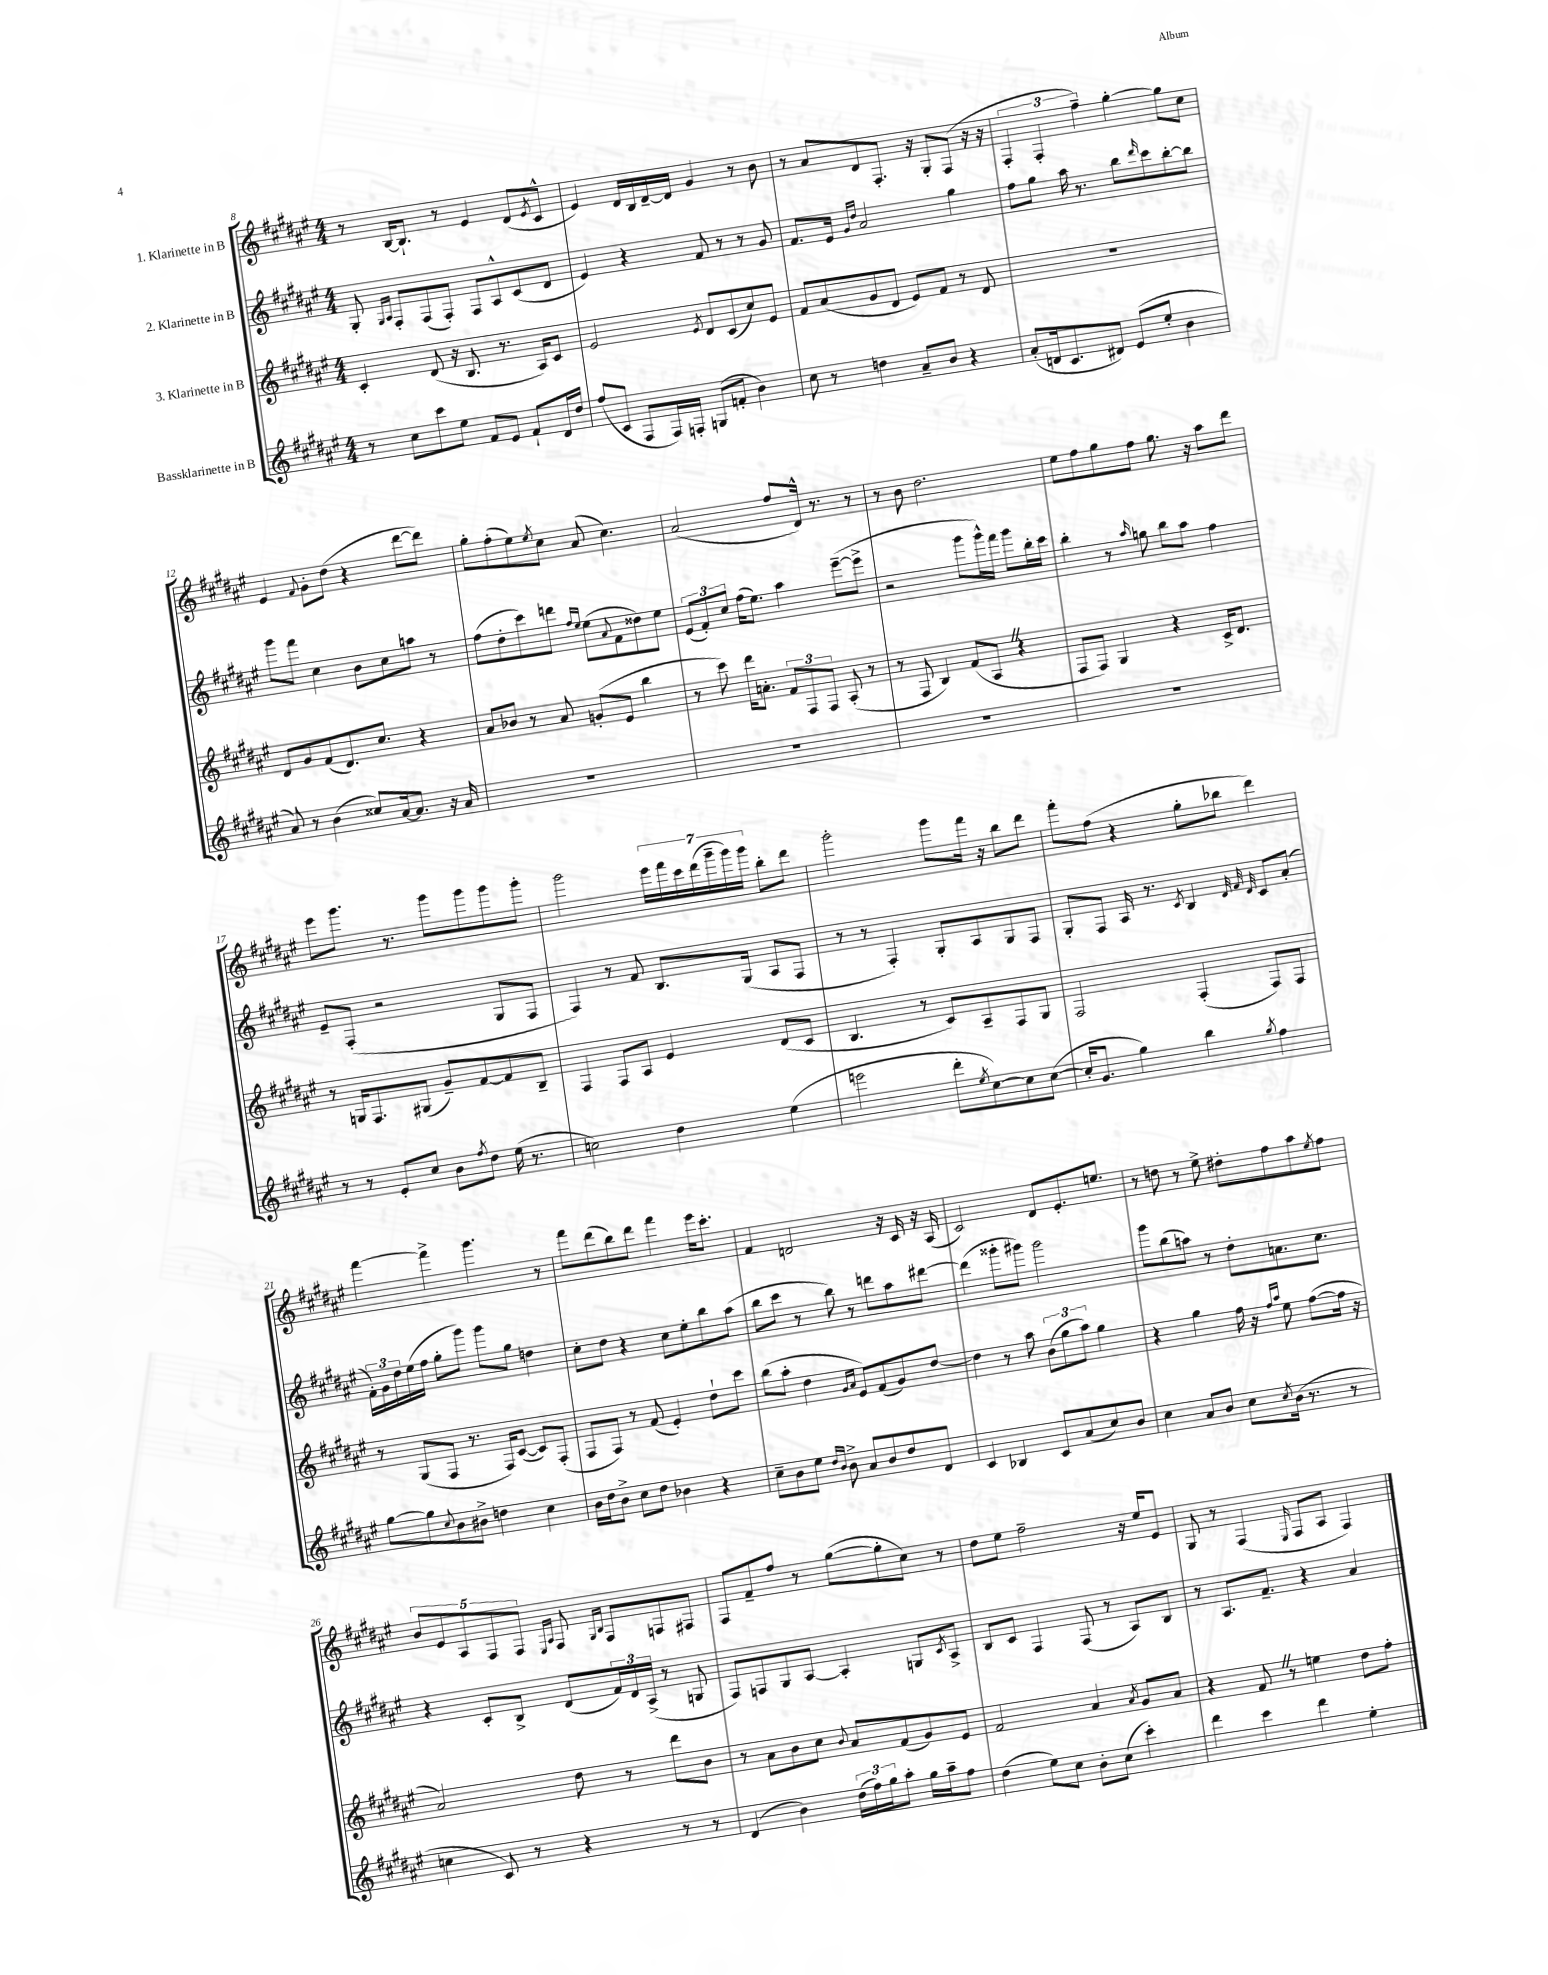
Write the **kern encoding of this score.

**kern	**kern	**kern	**kern
*staff4	*staff3	*staff2	*staff1
*clefG2	*clefG2	*clefG2	*clefG2
*k[f#c#g#d#a#e#]	*k[f#c#g#d#a#e#]	*k[f#c#g#d#a#e#]	*k[f#c#g#d#a#e#]
*M4/4	*M4/4	*M4/4	*M4/4
8r	4c#'	8G#'	8r
.	.	16qqG#	.
.	.	16qqA#	.
8cc#	.	8F#'	[16B
.	.	.	8.B`]
8ccc#	(8d#	(8F#	.
8ee#	16r	8F#')	8r
.	8.B	.	.
8f#	.	8F#	4e#
8e#	8.r	8A#^^	.
8f#`	.	(8c#	(8d#
.	16A#)	.	.
.	.	.	8qe#
16d#	8c#	8d#	8c#^^
16dd#	.	.	.
=	=	=	=
(8ff#	2e#	4e#)	4e#)
8c#	.	.	.
8F#	.	4r	16d#
.	.	.	16B
16F#)	.	.	[16d#~
16F'	.	.	16d#]
.	8qe#	.	.
(8G	8d#	8f#	4g#
8f'	(8c#	8r	.
4b)	8cc#)	8r	8r
.	8e#	8g#	8b
=	=	=	=
8cc#	8f#	8.f#	8r
8r	(8a#	.	8a#
.	.	16e#	.
.	.	16qqg#	.
.	.	16qqdd#	.
4dd	8g#	2a#	8d#
.	8d#	.	8.F#'
8a#~	8e#)	.	.
.	.	.	16r
8b	8f#	.	8G#'
4r	8r	4gg#	(8F#
.	8d#	.	16r
.	.	.	16r
=	=	=	=
(8a#'	1r	8ff#	6F#'
16d	.	8gg#	.
.	.	.	6F#'
8.c#	.	.	.
.	.	16aa#	.
.	.	8.r	.
.	.	.	6ff#~)
8d#)	.	.	.
(8e#	.	8bb	[4gg#'
.	.	16qqddd#	.
8ee#'	.	8ccc#	.
4b	.	[8bb'	8gg#]
.	.	8bb]	8cc#
=	=	=	=
8a#)	8d#	8ggg#	4e#
8r	8g#	8fff#	.
.	.	.	8qqf#
(4b	(8f#	4cc#	8g#'
.	8.d#)	.	(8dd#
8cc##)	.	8b	4r
.	8.cc#	.	.
[16a#	.	8cc#	.
8.a#]	.	.	.
.	4r	8aa	[8ddd#
16r	.	8r	8ddd#])
16a#	.	.	.
=	=	=	=
1r	8a#	(8ff#	8gg#'
.	8b-	8dd#'	(8ff#'
.	8r	8ccc#)	8ee#)
.	.	.	8qee#
.	8a#	8ddd	8cc#
.	.	16qqff#	.
.	.	16qqee#	.
.	(8g'	(8ee#	(8a#
.	.	8qqa#	.
.	8e#	8f#	4.cc#)
.	4bb	8dd##)	.
.	.	8ee#	.
=	=	=	=
1r	8r	(12e#	(2a#
.	.	12f#')	.
.	8ccc#)	.	.
.	.	12cc#	.
.	16ddd#	(16ff#	.
.	8.a'	8.ee#)	.
.	12f#	4aa#	8ff#
.	12F#	.	.
.	.	.	16d#^^)
.	12F#	.	.
.	.	.	8.r
.	(8A#'	([8eee#~	.
.	8r	8eee#^]	8r
=	=	=	=
1r	8r	2r	8r
.	8F#	.	8b
.	4B)	.	2.dd#
.	(8f#	8ggg#	.
.	8A#	16ggg#^^)	.
.	.	16fff#	.
.	4r	8ggg#	.
.	.	16bb'	.
.	.	16ccc#	.
=	=	=	=
1r	8F#	4bb'	8ee#
.	8F#)	.	8ff#
.	4G#	8r	8gg#
.	.	16qqaa#	.
.	.	8gg	8ff#
.	4r	8bb	8.gg#
.	.	8aa#	.
.	.	.	16r
.	16c#^	4ff#	8aa#
.	8.d#	.	.
.	.	.	8ddd#
=	=	=	=
8r	8r	8e#~	8eee#
8r	16G	(8F#'	8.ggg#
.	8.F#	.	.
8e#'	.	2r	.
.	.	.	8.r
8cc#	(8G#	.	.
8b	8g#~)	.	8ggg#
8qff#	.	.	.
8dd#	[8f#	.	8ggg#
(16ee#	8f#]	8G#	8ggg#
8.r	.	.	.
.	8B~	8F#	8ggg#'
=	=	=	=
2cc)	4F#	4F#)	2ggg#
.	8F#	8r	.
.	8A#	8f#	.
4dd#	4e#	8.B	28eee#
.	.	.	28fff#
.	.	.	28ccc#
.	.	.	(28ddd#
.	.	.	28ggg#~
.	.	.	28ggg#)
.	.	(16G#	.
.	.	.	28ggg#
(4ee#	(8d#	8A#	8bb'
.	8c#	8F#	8ddd#
=	=	=	=
2eee	4.B	8r	2ggg#'
.	.	8r	.
.	.	4F#')	.
.	8r	.	.
8ddd#'	8c#)	8G#'	8ggg#
8qee#	.	.	.
[8cc#)	8A#~	8A#	16fff#
.	.	.	16r
8cc#]	8F#	8G#	8bb
([8cc#	8G#	8F#	8ddd#
=	=	=	=
16cc#']	2F#	8G#'	8fff#'
8.g#	.	.	.
.	.	8F#	(8ff#
4gg#)	.	16A#	4r
.	.	8.r	.
.	.	8qc#	.
4bb	(4F#'	4B	8gg#'
.	.	.	8bb-
.	.	32qqd#	.
.	.	32qqf#	.
8qgg#	.	32qqd#	.
4ff#	8F#)	8c#	4ddd#)
.	8F#	(8a#'	.
=	=	=	=
[8gg#	8r	24f#')	[4fff#
.	.	24g#	.
.	.	24dd#	.
8gg#]	(8G#	(16ee#	.
.	.	16ff#	.
8qqcc#	.	.	.
8b	8F#	8gg#'	4fff#^]
8b#^	8.r	8ggg#)	.
4dd	.	8ggg#	4.ggg#
.	16F#)	.	.
.	([8c#	8gg#	.
4cc#	8c#])	4dd	.
.	(8F#'	.	8r
=	=	=	=
16b	8F#	8cc#'	8fff#
16dd#	.	.	.
8b^	8F#)	8dd#	(8ddd#
8cc#	8r	4r	8bb)
8dd#	(8f#	.	8ddd#
4b-	4e#')	8cc#	4fff#
.	.	8ee#'	.
4r	8dd#`	8bb	16eee#
.	.	.	8.ccc#'
.	8ccc#	(8aa#	.
=	=	=	=
8cc#~	(8bb	8bb	4f#
8b	8aa#'	8ccc#	.
8ee#	4dd#	8r	2d
16qqdd#	.	.	.
16qqb	.	.	.
8b^	.	8bb)	.
.	16qqg#	.	.
.	16qqa#	.	.
8a#	8e#)	8r	.
8b	(8f#	8ddd	.
8dd#	8g#)	8aa#	16r
.	.	.	16c#
8d#	[8dd#	[8ddd#	16r
.	.	.	(16A#
=	=	=	=
4c#	4dd#]	(4ddd#]	2c#)
4B-	8r	8ggg##'	.
.	8aa#	8ggg#)	.
8c#	(12b	2ggg#	8d#
.	12gg#	.	.
(8a#	.	.	8.e#'
.	12aa#)	.	.
8cc#)	4gg#	.	.
.	.	.	8.ee
8b	.	.	.
=	=	=	=
4cc#	4r	8ggg#	8r
.	.	(8bb	8dd
8a#	4gg#	8aa)	8r
8b	.	8r	8ee#^
8cc#	16ff#	8dd#'	8dd#'
.	16r	.	.
.	16qqff#	.	.
8qcc#	16qqaa#	.	.
(16b	8ee#	8.a	8ff#
8.r	.	.	.
.	([8ff#	.	8aa#
.	.	8.cc#	.
.	.	.	8qee#
8r	16ff#]	.	8ff#
.	16r	.	.
=	=	=	=
4cc	2a#)	4r	10b
.	.	.	10e#
.	.	.	10A#
8c#)	.	8c#'	.
.	.	.	10F#
8r	.	8B^	.
.	.	.	10F#
.	.	.	16qqE#
.	.	.	16qqA#
4r	8dd#	(8d#	8F#
.	.	.	16qqG#
.	.	.	16qqB
.	8r	24f#)	8F#
.	.	24d#	.
.	.	(24A#^	.
8r	8ddd#	8r	8F
8r	8b	8G	8F#
=	=	=	=
(4d#	8r	8F#)	8F#
.	8a#	8F	8f#~
4b)	8b	8G#	8ff#
.	8cc#	[8A#	8r
.	8qqb	.	.
(24dd#	8a#	4A#']	([8gg#
24ff#)	.	.	.
24gg#	.	.	.
8aa#'	(8f#	.	8gg#']
16gg#	8g#)	8G	8cc#)
16aa#~	.	.	.
.	.	8qc#	.
8ff#	8e#	8A#^	8r
=	=	=	=
(4dd#	2f#	8B	8dd#
.	.	8c#	8ee#
8ee#)	.	4F#	2ff#~
8cc#	.	.	.
8b'	4a#	(8F#	.
(8cc#	.	8r	.
.	8qa#	.	.
4ccc#')	8g#	8A#)	16r
.	.	.	16ee#
.	8a#	8B	8e#
=	=	=	=
4ddd#	4r	8r	8G#
.	.	8.A#	8r
4ccc#	8f#	.	(4F#
.	.	8.f#~	.
.	8r	.	.
.	.	.	16qqE#
4ddd#	4ee	4r	8F#
.	.	.	8A#
4ee#'	8dd#	4a#	4F#)
.	8ff#'	.	.
==	==	==	==
*-	*-	*-	*-
